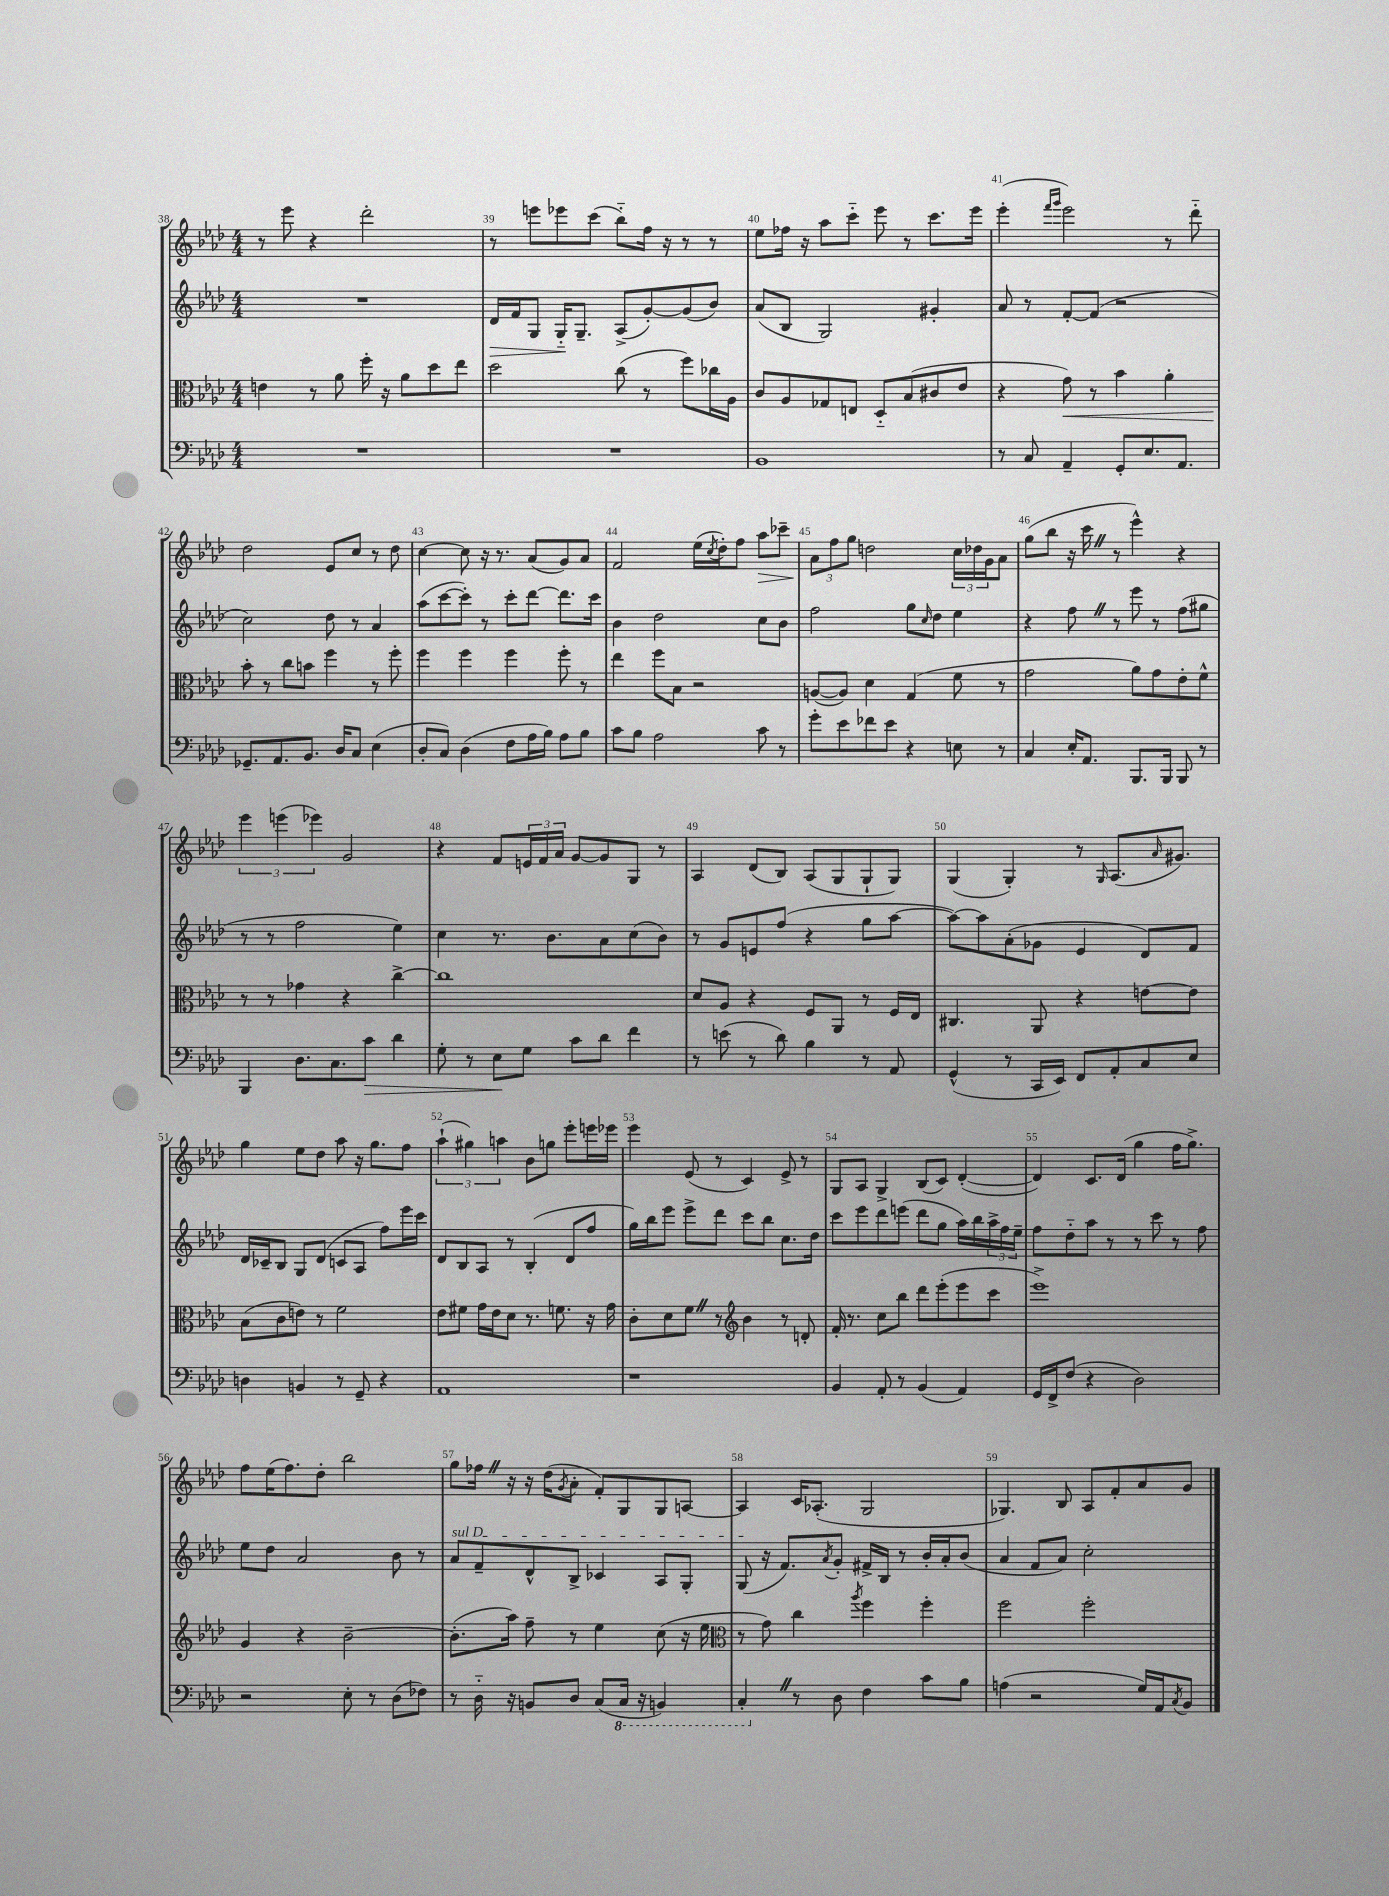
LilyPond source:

<<
\new StaffGroup <<
\new Staff = "s0" {
    \clef treble \key aes \major \numericTimeSignature \time 4/4
    r8 ees'''8 r4 des'''2-. |
    r8 e'''8 ees'''8 c'''8( bes''8-_) f''16 r16 r8 r8 |
    ees''8 fes''16 r16 aes''8 c'''8-_ ees'''8 r8 c'''8. ees'''16 |
    ees'''4-.( \grace { f'''16 g'''16 } ees'''2) r8 des'''8-_ |
    des''2 ees'8 c''8 r8 des''8 |
    c''4~ c''8 r16 r8. aes'8( g'8) aes'8 |
    f'2 ees''16( \acciaccatura { c''8 } des''16-.) f''8 aes''8\> ces'''8-- |
    \tuplet 3/2 { aes'8\! f''8 g''8 } d''2 \tuplet 3/2 { c''16 des''16 g'16 } aes'8 |
    g''8( bes''8 r16 c'''16 \once \override BreathingSign.text = \markup { \musicglyph "scripts.caesura.straight" } \breathe r8 ees'''4-^) r4 |
    \tuplet 3/2 { ees'''4 e'''4( ees'''4) } g'2 |
    r4 f'8 \tuplet 3/2 { e'16 f'16 aes'16 } g'8~ g'8 g8 r8 |
    aes4 des'8( bes8) aes8( g8 g8-! g8) |
    g4( g4-.) r8 \grace { g16 } aes8.( \grace { aes'16 } gis'8.) |
    g''4 ees''8 des''8 aes''8 r16 g''8. f''8 |
    \tuplet 3/2 { aes''4-!( gis''4) a''4 } bes'8 g''8 ees'''8-. e'''16 ees'''16 |
    ees'''4 ees'8( r8 c'4) ees'8-> r8 |
    g8 aes8 g4-> bes8( c'8) des'4~-.( |
    des'4) c'8. des'16( g''4 f''16 g''8.->) |
    f''8 ees''16( f''8.) des''8-. bes''2 |
    g''8 fes''16 \once \override BreathingSign.text = \markup { \musicglyph "scripts.caesura.straight" } \breathe r16 r16 des''16( \acciaccatura { g'8 } aes'8-. f'8-.) g8 g8 a8~ |
    a4 c'16 aes8.-.( g2 |
    ges4.) bes8 aes8 f'8-. aes'8 g'8 \bar "|." |
}
\new Staff = "s1" {
    \clef treble \key aes \major \numericTimeSignature \time 4/4
    R1 |
    des'16\> f'16 g8 g16-_\! g8.-- aes8->( g'8~-.) g'8( bes'8) |
    aes'8( bes8 g2) gis'4-. |
    aes'8 r8 f'8~-. f'8( r2 |
    c''2) des''8 r8 aes'4 |
    aes''8( c'''8~ c'''8-.) r8 c'''8-. des'''8~ des'''8. c'''16 |
    bes'4 des''2 c''8 bes'8 |
    f''2 g''8 \grace { c''16 } des''8 ees''4 |
    r4 f''8 \once \override BreathingSign.text = \markup { \musicglyph "scripts.caesura.straight" } \breathe r8 ees'''8 r8 f''8( gis''8 |
    r8 r8 f''2 ees''4) |
    c''4 r8. bes'8. aes'8 c''8( bes'8) |
    r8 g'8 e'8 f''8( r4 g''8 aes''8~ |
    aes''8~) aes''8 aes'8-.( ges'8 ees'4 des'8) f'8 |
    des'16 ces'16-- bes8 g8 des'8( c'8 aes8 f''8) ees'''16 c'''16 |
    des'8 bes8 aes8 r8 bes4-.( des'8 f''8 |
    g''16) bes''16 ees'''8 ees'''8-> des'''8 c'''8 bes''8 c''8. des''16 |
    c'''8 ees'''8 des'''8 e'''8( des'''8 g''8 aes''16) bes''16 \tuplet 3/2 { aes''16-> f''16 ees''16-- } |
    f''8 des''8-_ aes''8 r8 r8 c'''8 r8 f''8 |
    ees''8 des''8 aes'2 bes'8 r8 |
    \once \override TextSpanner.bound-details.left.text = \markup { \italic "sul D" } aes'8\startTextSpan f'8-- des'8-^ bes8-> ces'4 aes8 g8-. |
    g8\stopTextSpan( r16 f'8.) \acciaccatura { aes'8 } g'8-. fis'16-> bes16 r8 bes'16-. aes'16-. bes'8( |
    aes'4 f'8 aes'8) c''2-. \bar "|." |
}
\new Staff = "s2" {
    \clef alto \key aes \major \numericTimeSignature \time 4/4
    e'4 r8 aes'8 f''16-. r16 aes'8 des''8 ees''8 |
    des''2 c''8( r8 f''8) ces''16 aes16 |
    c'8 aes8 ges8 e8 des8-_ bes8( cis'8 ees'8 |
    r4 g'8\<) r8 bes'4 aes'4-. |
    bes'8-.\! r8 c''8 b'8 f''4 r8 f''8-. |
    f''4 f''4 f''4 f''8-. r8 |
    ees''4 f''8 bes8 r2 |
    a8~( a8) des'4 g4( f'8 r8 |
    g'2 aes'8) g'8 ees'8-. f'8-^ |
    r8 r8 ges'4 r4 c''4~-> |
    c''1 |
    des'8 aes8 r4 f8 aes,8 r8 f16 ees16 |
    cis4. aes,8 r4 e'8~ e'8 |
    bes8( c'8 e'8) r8 f'2 |
    ees'8 fis'8 g'16 ees'16 des'8 r8. f'8. r16 g'16 |
    c'8-. des'8 f'8 \once \override BreathingSign.text = \markup { \musicglyph "scripts.caesura.straight" } \breathe r8 \clef treble bes'4 r8 d'8-. |
    f'16-. r8. c''8 bes''8 des'''8 ees'''8-.( ees'''8 c'''8 |
    ees'''1->) |
    g'4 r4 bes'2~-- |
    bes'8.-.( aes''16) f''8-- r8 ees''4 c''8( r16 ees''16 |
    \clef alto r8 g'8) c''4 \acciaccatura { aes''8 } f''4 f''4-. |
    f''2 f''2-. \bar "|." |
}
\new Staff = "s3" {
    \clef bass \key aes \major \numericTimeSignature \time 4/4
    R1 |
    R1 |
    bes,1 |
    r8 c8 aes,4-- g,8-. ees8. aes,8. |
    ges,8.-- aes,8. bes,8. des16 c8 ees4( |
    des8-. c8) des4( f8 aes16 bes16) aes8 bes8 |
    c'8 bes8 aes2 c'8 r8 |
    g'8-. ees'8 fes'8 ees'8 r4 e8 r8 |
    c4 ees16-. aes,8. bes,,8. bes,,16 bes,,8 r8 |
    bes,,4 des8. c8. c'8\> des'4 |
    g8-. r8 ees8\! g8 c'8 des'8 f'4 |
    r8 e'8( r8 des'8) bes4 r8 aes,8 |
    g,4-^( r8 c,16 ees,16) f,8 aes,8-. c8 ees8 |
    d4 b,4 r8 g,8-- r4 |
    aes,1 |
    r1 |
    bes,4 aes,8-. r8 bes,4( aes,4) |
    g,16 f,16-> f8( r4 des2) |
    r2 ees8-. r8 des8( fes8) |
    r8 des16-_ r16 b,8 des8 c8( \ottava #-1 c,16 r16 b,,4) |
    c,4-. \once \override BreathingSign.text = \markup { \musicglyph "scripts.caesura.straight" } \breathe \ottava #0 r8 des8 f4 c'8 bes8 |
    a4( r2 g16) aes,16 \acciaccatura { c8 } bes,8 \bar "|." |
}
>>
>>
\layout { \context { \Score currentBarNumber = #38 \override BarNumber.break-visibility = ##(#f #t #t) barNumberVisibility = #all-bar-numbers-visible } }
